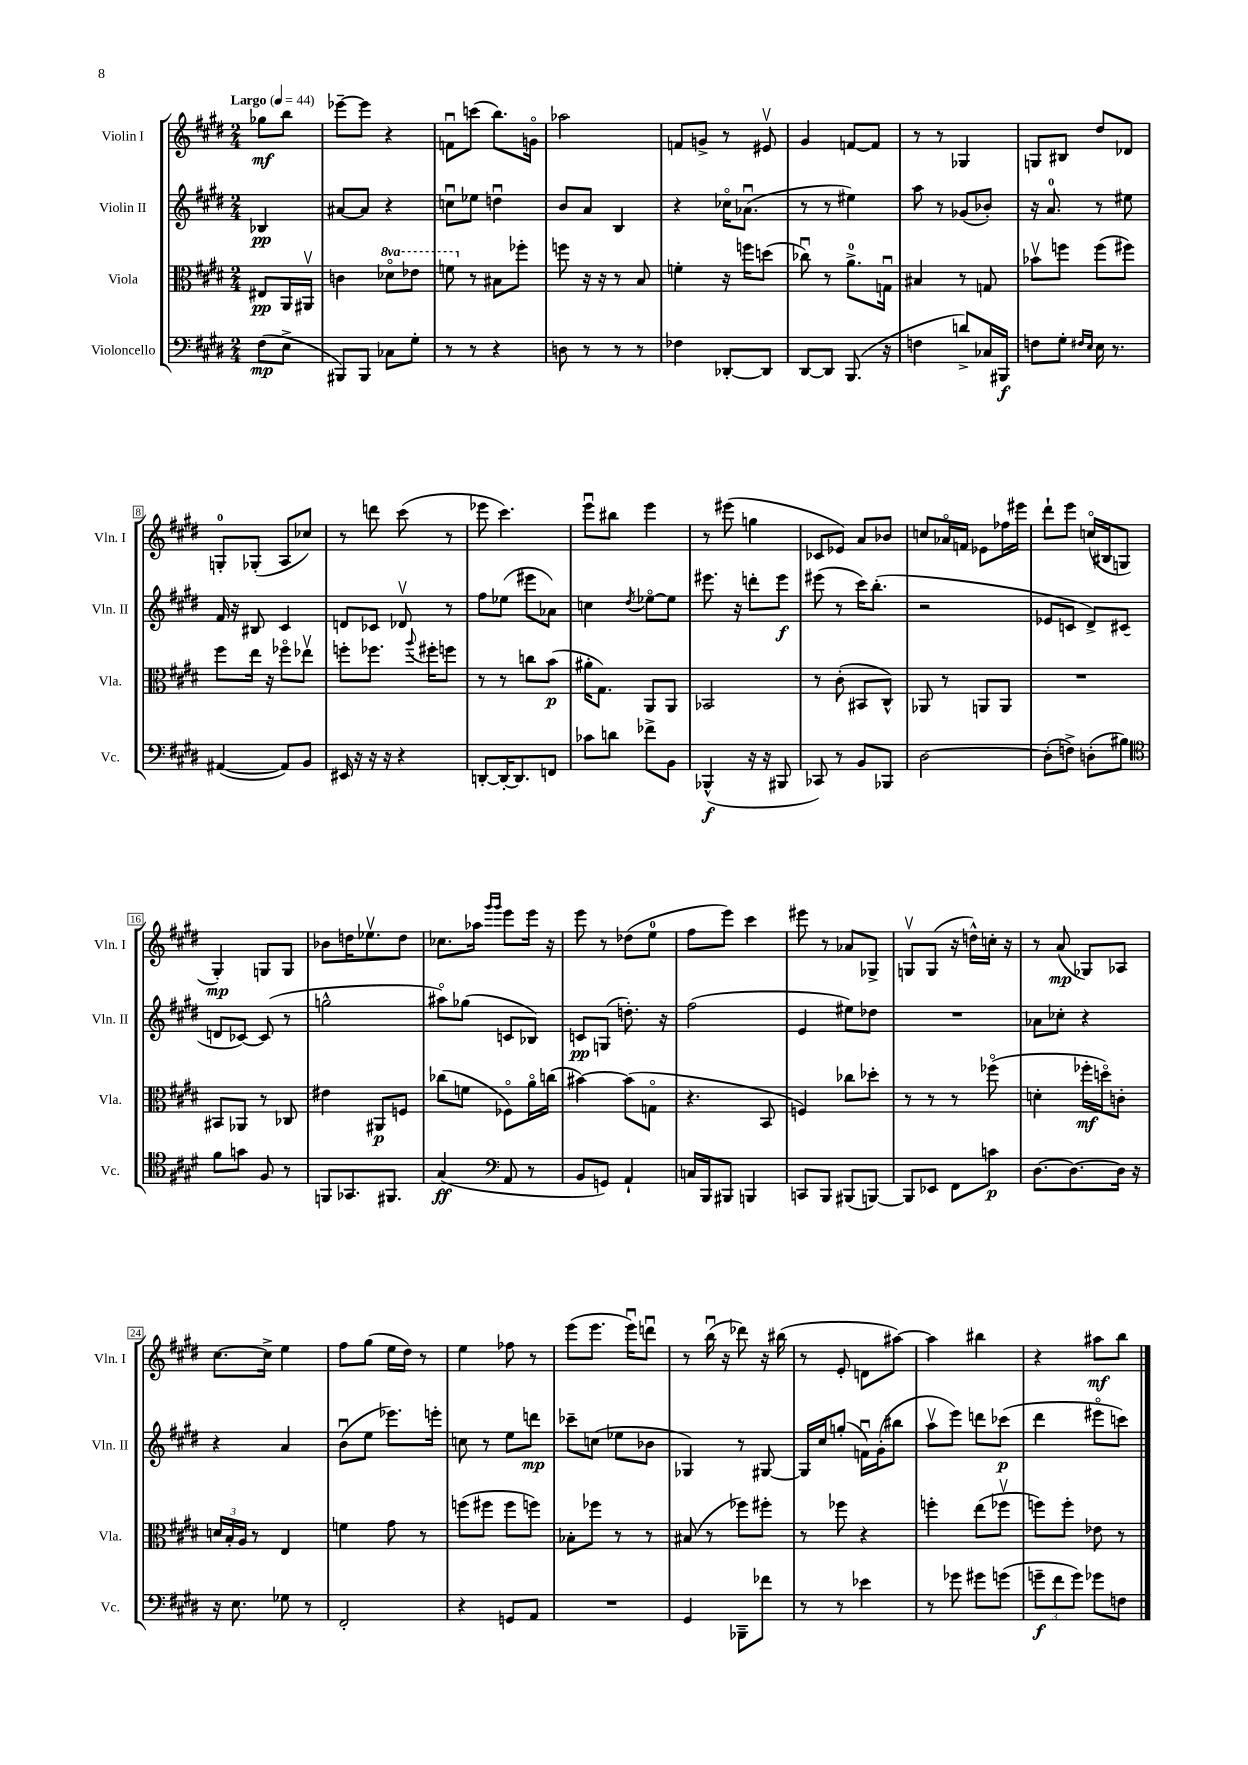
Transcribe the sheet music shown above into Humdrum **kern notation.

**kern	**kern	**kern	**kern
*staff4	*staff3	*staff2	*staff1
*clefF4	*clefC3	*clefG2	*clefG2
*k[f#c#g#d#]	*k[f#c#g#d#]	*k[f#c#g#d#]	*k[f#c#g#d#]
*M2/4	*M2/4	*M2/4	*M2/4
*MM44	*MM44	*MM44	*MM44
(8F#\L	8E#/L	4B-/	8gg-\L
8E^\J	16AA/L	.	8bb\J
.	16AA#v/JJ	.	.
=	=	=	=
8BBB#/L)	4c\	[8a#/L	[8eee-~\L
8BBB#/J	.	8a#/]J	8eee-\]J
8C-\L	8dd-o\L	4r	4r
8G#'\J	8ee-\J	.	.
=	=	=	=
8r	8ff\	8ccu\L	8fu\L
8r	8r	8ee-\J	(8ccc\J
4r	8B#\L	4ddu\	8.bb\L)
.	8ff-'\J	.	.
.	.	.	16go\Jk
=	=	=	=
8D\	8ff\	8b/L	2aa-\
8r	16r	8a/J	.
.	16r	.	.
8r	8r	4B/	.
8r	8B/	.	.
=	=	=	=
4F-\	4f'\	4r	8f/L
.	.	.	8g^/J
[8DD-'/L	16r	16cc-o\LK	8r
.	16ff\LK	(8.a-u\J	.
8DD-/]J	(8dd\J	.	8e#v/
=	=	=	=
[8DD#/L	8cc-u\)	8r	4g#/
8DD#/]J	8r	8r	.
(8.BBB/	8.a^\L	4ee#\)	[8f/L
.	.	.	8f/]J
16r	16Gu\Jk	.	.
=	=	=	=
4F\	4B#/	8aa\	8r
.	.	8r	8r
8d^/L)	8r	(8g-/L	4G-/
16C-/L	8G/	8b-'/J)	.
16BBB#/JJ	.	.	.
=	=	=	=
8F\L	8b-v\L	16r	8G/L
.	.	8.a/	.
8G#'\J	8ff\J	.	8B#/J
16qqF#/LL	.	.	.
16qqE/JJ	.	.	.
16E\	(8ff\L	8r	8dd#/L
8.r	.	.	.
.	8ff#\J)	8ee#\	8d-/J
=	=	=	=
([4AA#/	8ff#\L	16f#/	8G'/L
.	.	16r	.
.	16ee\Jk	8B#/	(8G-'/J
.	16r	.	.
8AA#/]L)	8ff-o\L	4c#/	8A/L
8BB/J	8ee-v\J	.	8cc-/J)
=	=	=	=
16EE#/	8ff'\L	8d/L	8r
16r	.	.	.
16r	8.ff-\J	8c-/J	8ddd\
16r	.	.	.
4r	.	8d-v/	(8ccc#\
.	8qqaa/	.	.
.	16ff#'\LK	.	.
.	8ff\J	8r	8r
=	=	=	=
[8DD'/L	8r	8ff#\L	8eee-\
16DD'/_K	8r	(8ee-\J	4.ccc#\)
8.DD/]	.	.	.
.	8cc\L	8eee#\L	.
8FF/J	(8b\J	8a-\J)	.
=	=	=	=
8c-\L	16a#'\LK	4cc\	8eeeu\L
.	8.G#\J)	.	.
8d\J	.	.	8bb#\J
.	.	8qdd#/	.
8f-^\L	8AA/L	[8ee-o\L	4eee\
8BB\J	8AA/J	8ee-\]J	.
=	=	=	=
(4BBB-^^/	2BB-/	8.eee#\	8r
.	.	.	(8eee#\
.	.	16r	.
16r	.	8ddd'\L	4gg\
16r	.	.	.
8BBB#/	.	8eee#\J	.
=	=	=	=
8CC-/)	8r	(8eee#\	8c-/L
8r	(8c#'\	8r	8e-/J)
8BB/L	8BB#/L	16ccc#\LK)	8a/L
.	.	(8.bb'\J	.
8BBB-/J	8C#^^/J)	.	8b-/J
=	=	=	=
[2D#\	8AA-/	2r	8cc/L
.	8r	.	16a-o/L
.	.	.	16f/JJ
.	8AA/L	.	8e-\L
.	8AA/J	.	16ff-\L
.	.	.	16eee#\JJ
=	=	=	=
(8D#'\]L	2r	8e-/L	8ddd#`\L
8F^\J)	.	8c/J	8eee\J
(8D'\L	.	8d#^/L)	(16cco/LL
.	.	.	16B#/J
8B#\J)	.	(8c#/J	8G/J
=	=	=	=
*clefC4	*	*	*
8f#\L	8BB#/L	8d/L	4G#'/)
8g\J	8AA-/J	[8c-/J)	.
8F#/	8r	(8c-/]	8G/L
8r	8C-/	8r	8G/J
=	=	=	=
8FF/L	4e#\	2gg^^\	8b-\L
8.GG-/	.	.	16dd\K
.	.	.	8.ee-v\
.	8AA#/L	.	.
8.FF#/J	.	.	.
.	8F/J	.	8dd\J
=	=	=	=
(4G#/	(8cc-\L	8aa#o\L)	8.cc-\L
.	8f\J	(8gg-\J	.
.	.	.	16aa-\Jk
*clefF4	*	*	*
.	.	.	16qqggg#/LL
.	.	.	16qqggg#/JJ
8AA/	8F-o\L)	8c/L	8eee\L
8r	16ao\L	8B-/J)	16eee\Jk
.	(16cc\JJ	.	16r
=	=	=	=
8BB/L	[4b#\)	8c/L	8eee\
8GG/J)	.	(8G/J	8r
4AA`/	(8b#\]L	8.dd'\)	(8dd-\L
.	8Go\J	.	8ee\J
.	.	16r	.
=	=	=	=
16C/LL	4.r	(2ff#\	8ff#\L
16BBB/J	.	.	.
8BBB#/J	.	.	8eee\J)
4BBB/	.	.	4ccc#\
.	8BB/	.	.
=	=	=	=
8CC/L	4F/)	4e/	8eee#\
8BBB/J	.	.	8r
(8BBB#/L	8cc-\L	8ee#\L)	8a-/L
[8BBB/J)	8dd-'\J	8dd-\J	8G-^/J
=	=	=	=
8BBB/]L	8r	2r	8Gv/L
8EE-/J	8r	.	(8G/J
8FF#\L	8r	.	16r
.	.	.	16dd^^\LL)
8c\J	(8ff-o\	.	16cc'\JJ
.	.	.	16r
=	=	=	=
[8.D#\L	4d'\	8a-\L	8r
.	.	8cc-'\J	(8a/
8.D#\_	.	.	.
.	16ff-'\LL	4r	8G-/L)
.	16ddo\J)	.	.
16D#\]Jk	8c'\J	.	8A-/J
16r	.	.	.
=	=	=	=
16r	24d/LL	4r	[8.cc#\L
.	24B'/	.	.
8.E\	.	.	.
.	24A/JJ	.	.
.	8r	.	.
.	.	.	16cc#^\]Jk
8G-\	4E/	4a/	4ee\
8r	.	.	.
=	=	=	=
2FF#'/	4f\	(8bu\L	8ff#\L
.	.	8ee\J	(8gg#\J
.	8g#\	8.eee-\L)	16ee\LL
.	.	.	16dd#\JJ)
.	8r	.	8r
.	.	16eee'\Jk	.
=	=	=	=
4r	(8ff\L	8cc\	4ee\
.	8ff#\J	8r	.
8GG/L	8ff#\L	8ee\L	8ff-\
8AA/J	8ff\J)	8ddd\J	8r
=	=	=	=
2r	8B-'\L	8ccc-~\L	(8eee\L
.	8ff-\J	(8cc\J	8.eee\J
.	8r	8ee-\L	.
.	.	.	16eeeu\LK)
.	8r	8b-\J	8dddu\J
=	=	=	=
4GG#/	(8B#/	4G-/)	8r
.	8r	.	(16bbu\
.	.	.	16r
8BBB-~\L	8ff-\L)	8r	8ddd-\)
8f-\J	8ff#'\J	[8G#/	16r
.	.	.	(16bb#\
=	=	=	=
8r	8r	16G#/]LL	8r
.	.	16cc#/J	.
8r	8ff-\	(8gg'/J	8e'/
4e-\	4r	16fu\LL)	8d\L
.	.	(16g#'\J	.
.	.	8bb#\J	[8aa#\J)
=	=	=	=
8r	4ff'\	8aav\L	4aa#\]
8g-\	.	8eee\J)	.
8g#\L	(8ee\L	8ddd\L	4bb#\
(8g\J	8ff-v\J	(8ccc-\J	.
=	=	=	=
12g~\L	8ff\L)	4ddd#\	4r
12f#\	.	.	.
.	8ff'\J	.	.
12g\J)	.	.	.
8g-\L	8e-\	8eee#o\L	8aa#\L
8F\J	8r	8ccc\J)	8bb\J
==	==	==	==
*-	*-	*-	*-
